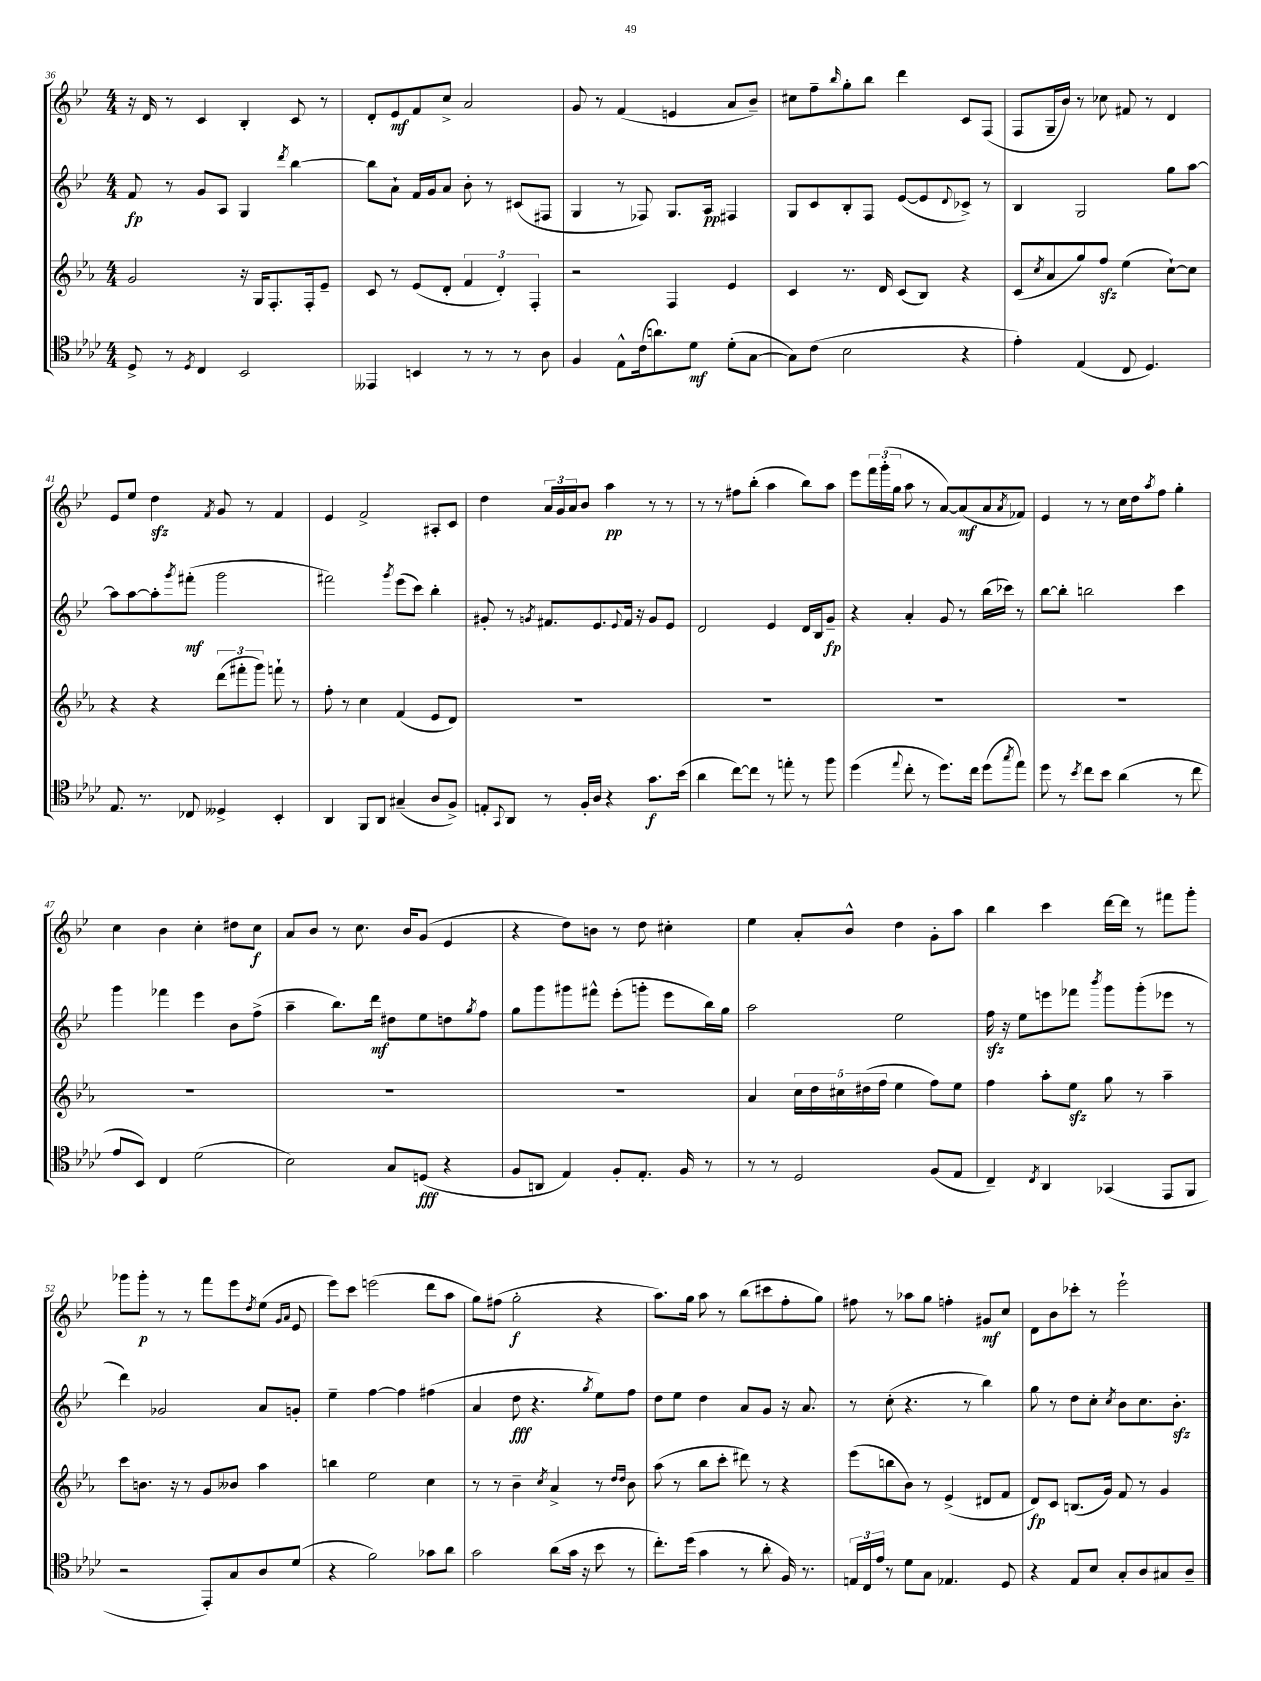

**kern	**dynam	**kern	**dynam	**kern	**dynam	**kern	**dynam
*part4	*part4	*part3	*part3	*part2	*part2	*part1	*part1
*staff4	*staff4	*staff3	*staff3	*staff2	*staff2	*staff1	*staff1
*clefC4	*	*clefG2	*	*clefG2	*	*clefG2	*
*k[b-e-a-d-]	*	*k[b-e-a-]	*	*k[b-e-]	*	*k[b-e-]	*
*M4/4	*	*M4/4	*	*M4/4	*	*M4/4	*
=36	=36	=36	=36	=36	=36	=36	=36
8D-^/	.	2g/	.	8f/	fp	16r	.
.	.	.	.	.	.	16d/	.
8r	.	.	.	8r	.	8r	.
8qD-/	.	.	.	.	.	.	.
4C/	.	.	.	8g/L	.	4c/	.
.	.	.	.	8A/J	.	.	.
2BB-/	.	16r	.	4G/	.	4B-'/	.
.	.	16G/KL	.	.	.	.	.
.	.	8.F'/	.	.	.	.	.
.	.	.	.	8qddd/	.	.	.
.	.	.	.	[4bb-\	.	8c/	.
.	.	16F'/k	.	.	.	.	.
.	.	8e-~/J	.	.	.	8r	.
=37	=37	=37	=37	=37	=37	=37	=37
4EE--X/	.	8c/	.	8bb-\L]	.	8d'/L	.
.	.	8r	.	8a`\J	.	8e-/	mf
4BBn/	.	(8e-/L	.	16f/LL	.	8f/	.
.	.	.	.	16g/J	.	.	.
.	.	8d'/J	.	8a/J	.	8cc^/J	.
8r	.	6f/	.	8b-'\	.	2a/	.
8r	.	.	.	8r	.	.	.
.	.	6d'/)	.	.	.	.	.
8r	.	.	.	(8c#X/L	.	.	.
.	.	6F'/	.	.	.	.	.
8A-\	.	.	.	8F#X/J	.	.	.
=38	=38	=38	=38	=38	=38	=38	=38
4F/	.	2r	.	4G/	.	8g/	.
.	.	.	.	.	.	8r	.
8E-^^\L	.	.	.	8r	.	(4f/	.
(16c\k	.	.	.	8F-X/)	.	.	.
8.an\)	.	.	.	.	.	.	.
.	.	4F/	.	8.G/L	.	4en/	.
8d-\J	mf	.	.	.	.	.	.
.	.	.	.	16A/Jk	pp	.	.
(8d-'\L	.	4e-/	.	4F#X/	.	8a/L	.
[8G\J	.	.	.	.	.	8b-~/J)	.
=39	=39	=39	=39	=39	=39	=39	=39
8G\L])	.	4c/	.	8G/L	.	8cc#X\L	.
(8c\J	.	.	.	8c/	.	8ff~\	.
.	.	.	.	.	.	16qqbb-/	.
2B-\	.	8.r	.	8B-'/	.	8gg'\	.
.	.	.	.	8F/J	.	8bb-\J	.
.	.	16d/	.	.	.	.	.
.	.	(8c/L	.	([8e-/L	.	4ddd\	.
.	.	8B-/J)	.	8e-/]	.	.	.
.	.	.	.	8qqd/	.	.	.
4r	.	4r	.	8c-X^/J)	.	8c/L	.
.	.	.	.	8r	.	(8F/J	.
=40	=40	=40	=40	=40	=40	=40	=40
4e-'\)	.	(8c/L	.	4B-/	.	8F/L	.
.	.	8qcc/	.	.	.	.	.
.	.	8a-/	.	.	.	16G~/L	.
.	.	.	.	.	.	16b-/JJ)	.
(4E-/	.	8gg/)	.	2G/	.	8r	.
.	.	8ffzz/J	.	.	.	8cc-X\	.
8C/	.	(4ee-\	.	.	.	8f#X/	.
4.D-/)	.	.	.	.	.	8r	.
.	.	[8cc`\L)	.	8gg\L	.	4d/	.
.	.	8cc\J]	.	[8aa\J	.	.	.
!!LO:LB:g=z
=41	=41	=41	=41	=41	=41	=41	=41
8.E-/	.	4r	.	8aa\L]	.	8e-/L	.
.	.	.	.	[8aa\	.	8ee-/J	.
8.r	.	.	.	.	.	.	.
.	.	4r	.	8aa'\]	.	4ddzz\	.
.	.	.	.	8qggg/	.	.	.
8C-X/	.	.	.	(8fff#X'\J	mf	.	.
.	.	.	.	.	.	8qf/	.
4D--X^/	.	(12ddd\L	.	2ggg\	.	8g/	.
.	.	12fff#X'\	.	.	.	.	.
.	.	.	.	.	.	8r	.
.	.	12ggg\J)	.	.	.	.	.
4BB-'/	.	8fffn`\	.	.	.	4f/	.
.	.	8r	.	.	.	.	.
=42	=42	=42	=42	=42	=42	=42	=42
4AA-/	.	8ff'\	.	2fff#X\)	.	4e-/	.
.	.	8r	.	.	.	.	.
8FF/L	.	4cc\	.	.	.	2f^/	.
8AA-/J	.	.	.	.	.	.	.
.	.	.	.	8qggg/	.	.	.
(4G#X~/	.	(4f/	.	(8eee-\L	.	.	.
.	.	.	.	8ccc\J)	.	.	.
8A-/L	.	8e-/L	.	4bb-'\	.	8A#X'/L	.
8F^/J)	.	8d/J)	.	.	.	8c/J	.
=43	=43	=43	=43	=43	=43	=43	=43
8En'/L	.	1r	.	8g#X'/	.	4dd\	.
8qqGG/	.	.	.	.	.	.	.
8AA-/J	.	.	.	8r	.	.	.
.	.	.	.	8qgn/	.	.	.
8r	.	.	.	8.f#X/L	.	24a/LL	.
.	.	.	.	.	.	24g/	.
.	.	.	.	.	.	24a/J	.
16F'/LL	.	.	.	.	.	8b-/J	.
16A-/JJ	.	.	.	8.e-/	.	.	.
4r	.	.	.	.	.	4aa\	pp
.	.	.	.	8qqe-/	.	.	.
.	.	.	.	16f#/Jk	.	.	.
.	.	.	.	16r	.	.	.
8.g\L	f	.	.	8g/L	.	8r	.
.	.	.	.	8e-/J	.	8r	.
(16b-\Jk	.	.	.	.	.	.	.
=44	=44	=44	=44	=44	=44	=44	=44
4a-\	.	1r	.	2d/	.	8r	.
.	.	.	.	.	.	8r	.
[8cc\L)	.	.	.	.	.	8ff#X\L	.
8cc\J]	.	.	.	.	.	(8bb-'\J	.
8r	.	.	.	4e-/	.	4aa\	.
8een'\	.	.	.	.	.	.	.
8r	.	.	.	16d/LL	.	8bb-\L)	.
.	.	.	.	16B-/J	.	.	.
8ff\	.	.	.	8g~/J	fp	8aa\J	.
=45	=45	=45	=45	=45	=45	=45	=45
(4dd-\	.	1r	.	4r	.	8eee-\L	.
.	.	.	.	.	.	24fff\L	.
.	.	.	.	.	.	(24ggg'\	.
.	.	.	.	.	.	24gg\JJ	.
8qqee-/	.	.	.	.	.	.	.
8cc'\	.	.	.	4a'/	.	8aa\	.
8r	.	.	.	.	.	8r	.
8.dd-\L)	.	.	.	8g/	.	[8a/L)	.
.	.	.	.	8r	.	(8a/]	mf
16cc\Jk	.	.	.	.	.	.	.
(8dd-\L	.	.	.	(16bb-\LL	.	8a/	.
.	.	.	.	16ccc-X\JJ)	.	.	.
8qgg/	.	.	.	.	.	8qa/	.
8ee-\J)	.	.	.	8r	.	8f-X/J)	.
=46	=46	=46	=46	=46	=46	=46	=46
8dd-\	.	1r	.	[8bb-\L	.	4e-/	.
8r	.	.	.	8bb-'\J]	.	.	.
8qb-/	.	.	.	.	.	.	.
8cc\L	.	.	.	2bbn\	.	8r	.
8b-\J	.	.	.	.	.	8r	.
(4a-\	.	.	.	.	.	16cc\LL	.
.	.	.	.	.	.	16dd\J	.
.	.	.	.	.	.	8qaa/	.
.	.	.	.	.	.	8ff\J	.
8r	.	.	.	4ccc\	.	4gg'\	.
8cc\	.	.	.	.	.	.	.
!!LO:LB:g=z
=47	=47	=47	=47	=47	=47	=47	=47
8e-/L	.	1r	.	4ggg\	.	4cc\	.
8BB-/J)	.	.	.	.	.	.	.
4C/	.	.	.	4fff-X\	.	4b-\	.
(2d-\	.	.	.	4eee-\	.	4cc'\	.
.	.	.	.	8b-\L	.	8dd#X\L	.
.	.	.	.	(8ff^\J	.	8cc\J	f
=48	=48	=48	=48	=48	=48	=48	=48
2B-\)	.	1r	.	4aa~\	.	8a/L	.
.	.	.	.	.	.	8b-/J	.
.	.	.	.	8.bb-\L)	.	8r	.
.	.	.	.	.	.	8.cc\	.
.	.	.	.	16ddd\Jk	mf	.	.
8G/L	.	.	.	8dd#X\L	.	.	.
.	.	.	.	.	.	16b-/KL	.
(8Dn/J	fff	.	.	8ee-\	.	(8g/J	.
4r	.	.	.	8ddn\	.	4e-/	.
.	.	.	.	8qgg/	.	.	.
.	.	.	.	8ff\J	.	.	.
=49	=49	=49	=49	=49	=49	=49	=49
8F/L	.	1r	.	8gg\L	.	4r	.
8AAn/J	.	.	.	8ggg\	.	.	.
4E-/)	.	.	.	8ggg#X\	.	8dd\L)	.
.	.	.	.	8fff#X^^\J	.	8bn\J	.
8F'/L	.	.	.	(8eee-'\L	.	8r	.
8.E-'/J	.	.	.	8gggn'\J	.	8dd\	.
.	.	.	.	8eee-\L	.	4cc#X'\	.
16F/	.	.	.	.	.	.	.
8r	.	.	.	16bb-\L)	.	.	.
.	.	.	.	16gg\JJ	.	.	.
=50	=50	=50	=50	=50	=50	=50	=50
8r	.	4a-/	.	2aa\	.	4ee-\	.
8r	.	.	.	.	.	.	.
2D-/	.	20cc\LL	.	.	.	8a'/L	.
.	.	20dd\	.	.	.	.	.
.	.	20cc#X\	.	.	.	.	.
.	.	.	.	.	.	8b-^^/J	.
.	.	(20dd#X\	.	.	.	.	.
.	.	20ff\JJ	.	.	.	.	.
.	.	4ee-\	.	2ee-\	.	4dd\	.
(8F/L	.	8ff\L)	.	.	.	8g'\L	.
8E-/J	.	8ee-\J	.	.	.	8aa\J	.
=51	=51	=51	=51	=51	=51	=51	=51
4C~/)	.	4ff\	.	16ffzz\	.	4bb-\	.
.	.	.	.	16r	.	.	.
.	.	.	.	8ee-\L	.	.	.
8qC/	.	.	.	.	.	.	.
4AA-/	.	8aa-'\L	.	8eeen\	.	4ccc\	.
.	.	8ee-zz\J	.	8fff-X\J	.	.	.
.	.	.	.	8qbbb-/	.	.	.
(4GG-X/	.	8gg\	.	8ggg\L	.	[16ddd\LL	.
.	.	.	.	.	.	16ddd\JJ]	.
.	.	8r	.	(8ggg'\	.	8r	.
8EE-/L	.	4aa-~\	.	8eee-X\J	.	8fff#X\L	.
8FF/J	.	.	.	8r	.	8ggg'\J	.
!!LO:LB:g=z
=52	=52	=52	=52	=52	=52	=52	=52
2r	.	8ccc\L	.	4ddd\)	.	8ggg-X\L	.
.	.	8.bn\J	.	.	.	8ggg-'\J	p
.	.	.	.	2g-X/	.	8r	.
.	.	16r	.	.	.	.	.
.	.	8r	.	.	.	8r	.
8EE-'/L)	.	8g/L	.	.	.	8fff\L	.
8G/	.	8b--X/J	.	.	.	8eee-\	.
.	.	.	.	.	.	8qdd/	.
8A-/	.	4aa-\	.	8a/L	.	(8ee-\J	.
.	.	.	.	.	.	16qqg/LL	.
.	.	.	.	.	.	16qqa/JJ	.
(8d-/J	.	.	.	8gn'/J	.	8e-/	.
=53	=53	=53	=53	=53	=53	=53	=53
4r	.	4bbn\	.	4ee-~\	.	8eee-\L)	.
.	.	.	.	.	.	8ccc\J	.
2f\)	.	2ee-\	.	[4ff\	.	(2eeen\	.
.	.	.	.	4ff\]	.	.	.
8g-X\L	.	4cc\	.	(4ff#X\	.	8ddd\L	.
8a-\J	.	.	.	.	.	8aa\J	.
=54	=54	=54	=54	=54	=54	=54	=54
2g\	.	8r	.	4a/	.	8gg\L)	.
.	.	8r	.	.	.	(8ff#X\J	.
.	.	4b-~\	.	8dd\	fff	2gg'\	f
.	.	.	.	4.r	.	.	.
.	.	8qcc/	.	.	.	.	.
(8a-\L	.	4a-^/	.	.	.	.	.
16g\Jk	.	.	.	.	.	.	.
16r	.	.	.	.	.	.	.
.	.	.	.	8qgg/	.	.	.
8b-\	.	8r	.	8ee-\L)	.	4r	.
.	.	16qqdd/LL	.	.	.	.	.
.	.	16qqdd/JJ	.	.	.	.	.
8r	.	8b-\	.	8ff\J	.	.	.
=55	=55	=55	=55	=55	=55	=55	=55
8.cc'\L)	.	(8aa-\	.	8dd\L	.	8.aa\L)	.
.	.	8r	.	8ee-\J	.	.	.
(16dd-\Jk	.	.	.	.	.	16gg\Jk	.
4g\	.	8bb-\L	.	4dd\	.	8aa\	.
.	.	8ccc'\J	.	.	.	8r	.
8r	.	8ddd#X\)	.	8a/L	.	(8bb-\L	.
8a-'\	.	8r	.	8g/J	.	8ccc#X\	.
16F/)	.	4r	.	16r	.	8ff'\	.
8.r	.	.	.	8.a/	.	.	.
.	.	.	.	.	.	8gg\J)	.
=56	=56	=56	=56	=56	=56	=56	=56
24En/LL	.	(8eee-\L	.	8r	.	8ff#X\	.
24C/	.	.	.	.	.	.	.
24e-/JJ	.	.	.	.	.	.	.
8r	.	8bbn\	.	(8cc'\	.	8r	.
8d-\L	.	8b-\J)	.	4.r	.	8aa-X\L	.
8G\J	.	8r	.	.	.	8gg\J	.
4.E-X/	.	(4e-^/	.	.	.	4ffn'\	.
.	.	.	.	8r	.	.	.
.	.	8d#X/L	.	4bb-\)	.	8g#X/L	mf
8D-/	.	8f/J	.	.	.	8cc/J	.
=57	=57	=57	=57	=57	=57	=57	=57
4r	.	8d/L)	fp	8gg\	.	8d\L	.
.	.	8c/J	.	8r	.	8b-\	.
8E-/L	.	(8.Bn/L	.	8dd\L	.	8ccc-X'\J	.
8B-/J	.	.	.	8cc'\J	.	8r	.
.	.	16g/Jk)	.	.	.	.	.
.	.	.	.	8qcc/	.	.	.
8G'/L	.	8f/	.	8b-\L	.	2eee-`\	.
8A-/	.	8r	.	8.cc\	.	.	.
8G#X/	.	4g/	.	.	.	.	.
.	.	.	.	8.b-zz'\J	.	.	.
8A-~/J	.	.	.	.	.	.	.
==	==	==	==	==	==	==	==
*-	*-	*-	*-	*-	*-	*-	*-
